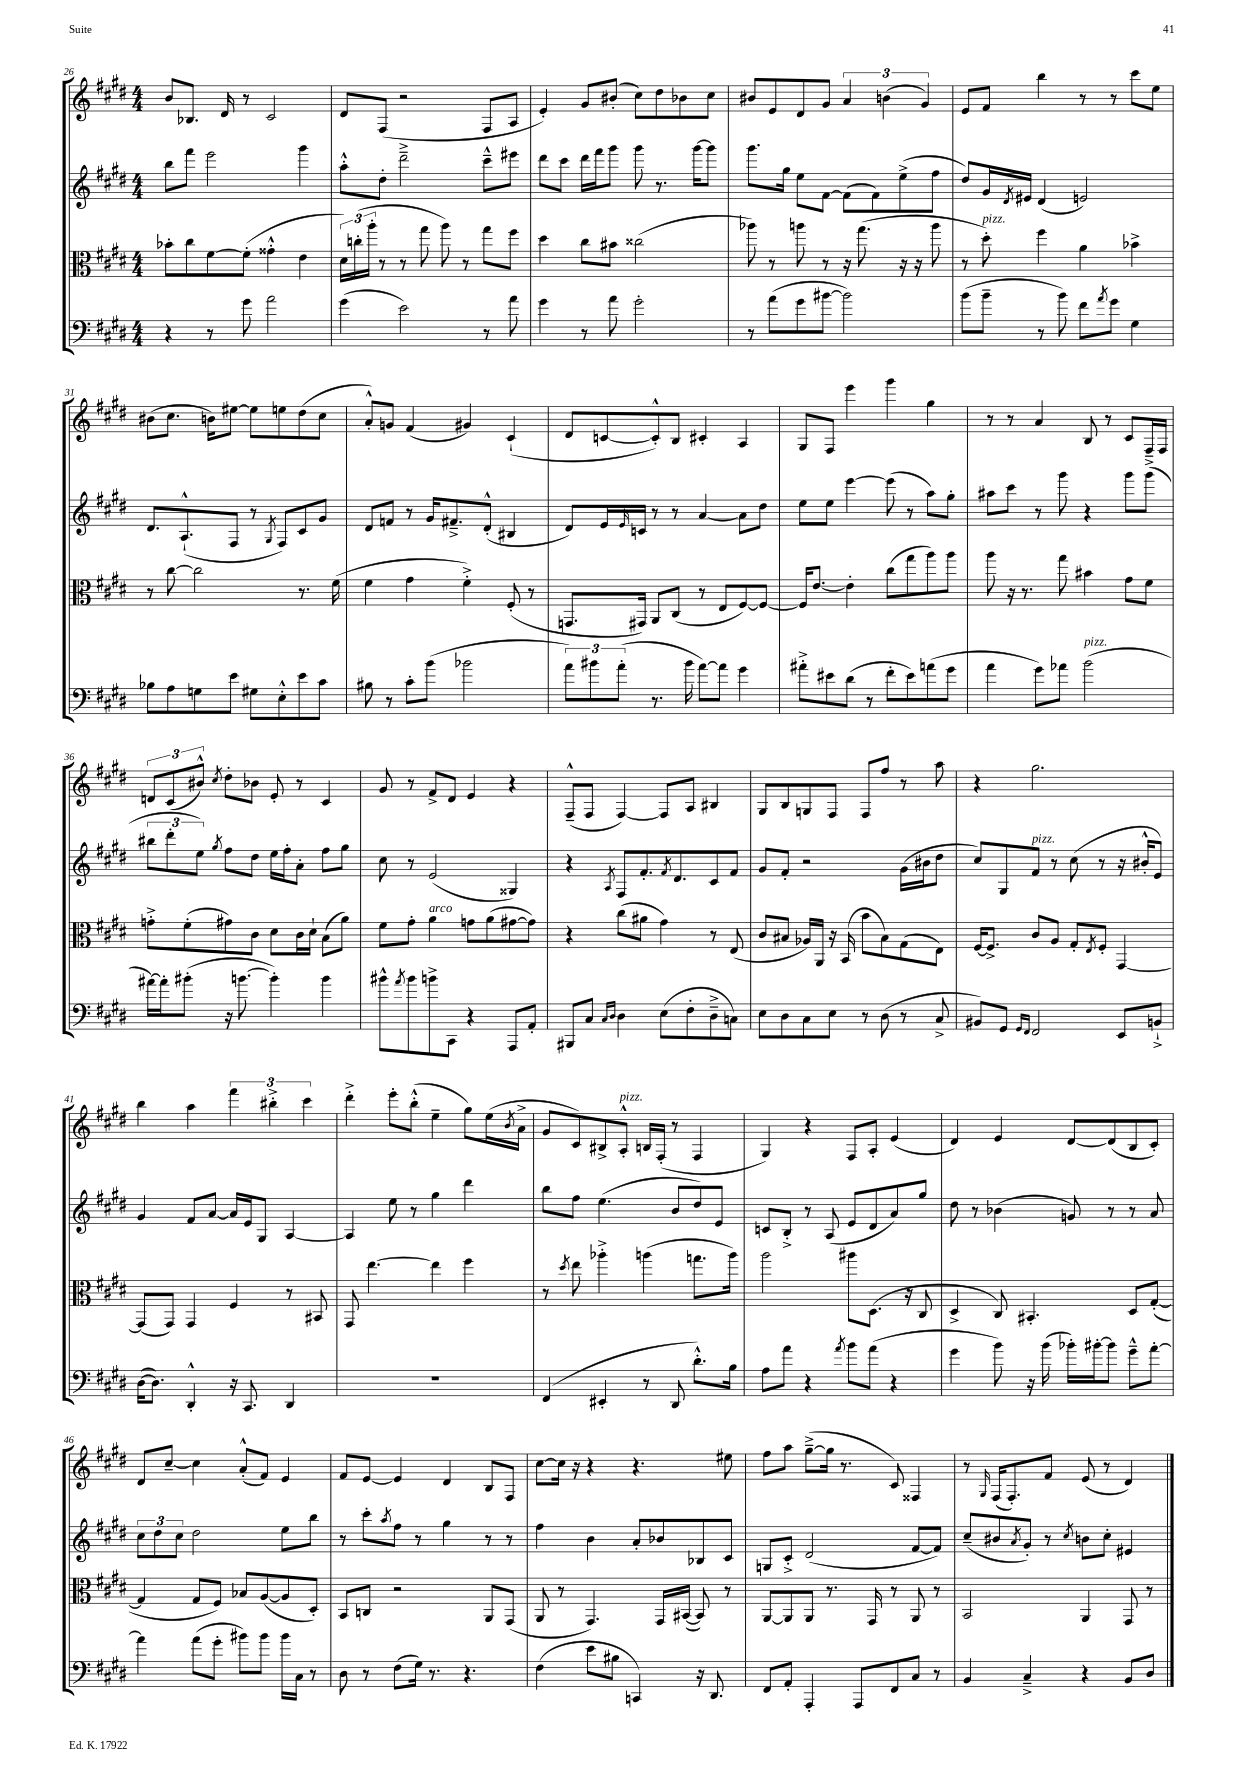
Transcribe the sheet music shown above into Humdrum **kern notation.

**kern	**kern	**kern	**kern
*staff4	*staff3	*staff2	*staff1
*clefF4	*clefC3	*clefG2	*clefG2
*k[f#c#g#d#]	*k[f#c#g#d#]	*k[f#c#g#d#]	*k[f#c#g#d#]
*M4/4	*M4/4	*M4/4	*M4/4
4r	8b-'	8bb	8b
.	8cc#	8fff#	8.B-
8r	[8f#	2eee	.
.	.	.	16d#
8g#	(8f#']	.	8r
2a	4g##'^^	.	2c#
.	4e	4ggg#	.
=	=	=	=
(4g#	24d#)	8aa'^^	8d#
.	(24cc'	.	.
.	24aa'	.	.
.	8r	8dd#'	(8F#
2e)	8r	2ddd#~^	2r
.	8gg#	.	.
.	8aa)	.	.
.	8r	.	.
8r	8gg#	8ccc#~^^	8F#
8a	8ff#	8eee#	8A
=	=	=	=
4g#	4dd#	8ddd#	4e')
.	.	8ccc#	.
8r	8cc#	16ddd#	8g#
.	.	16fff#	.
8a	8b#	8ggg#	(8b#'
2g#'	(2cc##	8ggg#	8cc#)
.	.	8.r	8dd#
.	.	.	8b-
.	.	[16ggg#	.
.	.	8ggg#]	8cc#
=	=	=	=
8r	8aa-)	8.ggg#	8b#
(8a	8r	.	8e
.	.	16gg#	.
8g#	8aa	8ee	8d#
[8b#	8r	[8f#	8g#
2b#])	16r	(8f#]	6a
.	(8.gg#	.	.
.	.	8f#)	.
.	.	.	(6b
.	16r	(8ee^	.
.	16r	.	.
.	.	.	6g#)
.	8aa	8ff#	.
=	=	=	=
(8b	8r	8dd#)	8e
8b~	8dd#')	16g#	8f#
.	.	8qd#	.
.	.	16e#	.
8r	4ff#	(4d#	4bb
8b)	.	.	.
8f#	4a	2e)	8r
8qa	.	.	.
8g#	.	.	8r
4G#	4b-^	.	8ccc#
.	.	.	8ee
=	=	=	=
8B-	8r	8.d#	(8b#
8A	[8cc#	.	8.cc#
.	.	(8.A`^^	.
8G	2cc#]	.	.
.	.	.	16b)
8e	.	8F#	[8ee#
8G#	.	8r	8ee#]
.	.	8qG#	.
8E'^^	.	8F#)	8ee
8e	8.r	8c#	(8dd#
8c#	.	8g#	8cc#
.	(16f#	.	.
=	=	=	=
8B#	4f#	8d#	8a'^^)
8r	.	8f	8g
8c#'	4g#	8r	(4f#
(8b	.	16g#	.
.	.	8.f#~^	.
2b-	4f#'^)	.	4g#)
.	.	(8d#'^^	.
.	(8F#'	4B#	(4c#`
.	8r	.	.
=	=	=	=
12a)	8.GG	8d#)	8d#
12b#	.	.	.
.	.	16e	[8c
(12a'	.	.	.
.	.	16qqe	.
.	16GG#)	16c	.
8.r	8AA	8r	8c'^^])
.	(8C#	8r	8B
16b#	.	.	.
[8a)	8r	[4a	4c#'
8a]	8E	.	.
4g#	[8F#)	8a]	4A
.	8F#_	8dd#	.
=	=	=	=
8a#'^	16F#]	8ee	8G#
.	[8.e	.	.
8e#	.	8ee	8F#
(8d#	4e']	[4eee	4eee
8r	.	.	.
8f#'	(8cc#	(8eee]	4ggg#
8e#)	8gg#	8r	.
(8a	8aa)	8aa)	4gg#
8g#	8aa	8gg#'	.
=	=	=	=
4a	8aa	8aa#	8r
.	16r	8ccc#	8r
.	8.r	.	.
8g#)	.	8r	4a
8a-	8gg#	8ggg#	.
(2b	4b#	4r	8B
.	.	.	8r
.	8g#	8ggg#	8c#
.	8f#	(8ggg#	16F#~^
.	.	.	16F#
=	=	=	=
[16a#)	8g'^	12bb#	12d
16a#']	.	.	.
.	.	12ddd#'	(12c#
(8b#'	(8f#'	.	.
.	.	12ee)	12b#^^)
.	.	8qgg#	8qcc#
16r	8g#)	8ff#	8dd#'
[8.b	.	.	.
.	8c#	8dd#	8b-
4b'])	8d#	16ee	8e'
.	.	16ff#'	.
.	16c#	8a'	8r
.	16d#`	.	.
4b	(8B	8ff#	4c#
.	8a)	8gg#	.
=	=	=	=
8b#^^	8f#	8cc#	8g#
8qa	.	.	.
8b#	8g#'	8r	8r
8b^	4a	(2e	8f#^
8CC#	.	.	8d#
4r	8g	.	4e
.	(8a	.	.
8AAA	[8g#	4G##)	4r
8AA'	8g#])	.	.
=	=	=	=
8BBB#	4r	4r	(8F#~^^
8C#	.	.	8F#
16qqC#	.	.	.
16qqD#	.	8qA	.
4D#	(8cc#	8F#	[4F#)
.	8a#	8.f#'	.
(8E	4g#)	.	8F#]
.	.	8qf#	.
.	.	8.d#	.
8F#'	.	.	8A
8D#~^	8r	8c#	4B#
8C)	(8E	8f#	.
=	=	=	=
8E	8c#	8g#	8G#
8D#	8B#	8f#'	8B
8C#	16A-)	2r	8G
.	16AA	.	.
8E	16r	.	8F#
.	(16BB	.	.
8r	8b	.	8F#
(8D#	8B#)	.	8ff#
8r	(8G#	(16g#	8r
.	.	16b#	.
8C#^	8E)	8dd#	8aa
=	=	=	=
8BB#)	[16F#	8cc#)	4r
.	8.F#^]	.	.
8GG#	.	8G#	.
16qqGG#	.	.	.
16qqFF#	.	.	.
2FF#	8c#	8f#	2.gg#
.	8A	8r	.
.	8G#'	(8cc#	.
.	8qE	.	.
.	8F#'	8r	.
8EE	[4GG#	16r	.
.	.	16b#'^^	.
8BB`^	.	8e)	.
=	=	=	=
([16D#	(8GG#]	4g#	4bb
8.D#])	.	.	.
.	8GG#)	.	.
4DD#'^^	4GG#	8f#	4aa
.	.	[8a	.
16r	4F#	16a]	6fff#
8.CC#	.	16e	.
.	.	8G#	.
.	.	.	6bb#'^
4DD#	8r	[4A	.
.	.	.	6ccc#
.	8BB#	.	.
=	=	=	=
1r	8GG#	4A]	4ddd#'^
.	[4.ee	.	.
.	.	8ee	8eee'
.	.	8r	(8bb'^^
.	4ee]	4gg#	4ee~
.	4ff#	4ddd#	8gg#)
.	.	.	(16ee
.	.	.	8qb
.	.	.	16a^
=	=	=	=
(4FF#	8r	8bb	8g#
.	8qdd#	.	.
.	8ee	8ff#	8c#)
4EE#'	4aa-'^	(4.ee	8B#^
.	.	.	8A'^^
8r	(4aa	.	16B
.	.	.	(16F#'
8DD#	.	8b	8r
8.d#'^^)	8.gg	8dd#)	4F#
.	.	8e	.
16B	16aa)	.	.
=	=	=	=
8A	2aa	8c	4G#)
8a	.	8B'^	.
4r	.	8r	4r
.	.	(8A	.
8qa	.	.	.
8b	8aa#	8e	8F#
(8a	(8.D#	8d#	8A'
4r	.	8a)	(4e
.	16r	.	.
.	8C#	8gg#	.
=	=	=	=
4g#	4D#^	8dd#	4d#)
.	.	8r	.
8b)	8C#)	(4b-	4e
16r	4.BB#'	.	.
(16b	.	.	.
16b-')	.	8g)	[8d#
[16b#'	.	.	.
8b#]	.	8r	(8d#]
8g#~^^	8D#	8r	8B
[8a'	([8G#'	8a	8c#')
=	=	=	=
4a]	4G#]	12cc#	8d#
.	.	12dd#	.
.	.	.	[8cc#~
.	.	12cc#	.
(8a	8G#	2dd#	4cc#]
8g#'	8F#)	.	.
8b#)	8B-	.	(8a'^^
8b#	([8A	.	8f#)
16b#	8A]	8ee	4e
16C#	.	.	.
8r	8D#')	8bb	.
=	=	=	=
8D#	8BB	8r	8f#
8r	8C	8ccc#'	[8e
.	.	8qaa	.
(8F#	2r	8ff#	4e]
16G#)	.	8r	.
8.r	.	.	.
.	.	4gg#	4d#
4.r	.	.	.
.	8AA	8r	8B
.	(8GG#	8r	8F#
=	=	=	=
(4F#	8AA	4ff#	[8cc#
.	8r	.	16cc#]
.	.	.	16r
8e	4.GG#)	4b	4r
8B#	.	.	.
4CC)	.	8a'	4.r
.	16GG#	8b-	.
.	([16BB#	.	.
16r	8BB#])	8B-	.
8.DD#	.	.	.
.	8r	8c#	8ee#
=	=	=	=
8FF#	[8AA	8G	8ff#
8AA'	8AA]	8c#'^	8aa
4AAA'	8AA	(2d#	([8gg#~^
.	8.r	.	16gg#]
.	.	.	8.r
8AAA	.	.	.
.	16GG#	.	.
8FF#	8r	.	8c#)
8C#	8AA	[8f#	4F##
8r	8r	8f#])	.
=	=	=	=
4BB	2BB	(8cc#~	8r
.	.	.	16qqG#
.	.	8b#	(16F#
.	.	.	8.F#')
.	.	8qa	.
4C#~^	.	8g#')	.
.	.	8r	8f#
.	.	8qcc#	.
4r	4AA	8b	(8e
.	.	8cc#'	8r
8BB	8GG#	4e#	4d#)
8D#	8r	.	.
==	==	==	==
*-	*-	*-	*-
